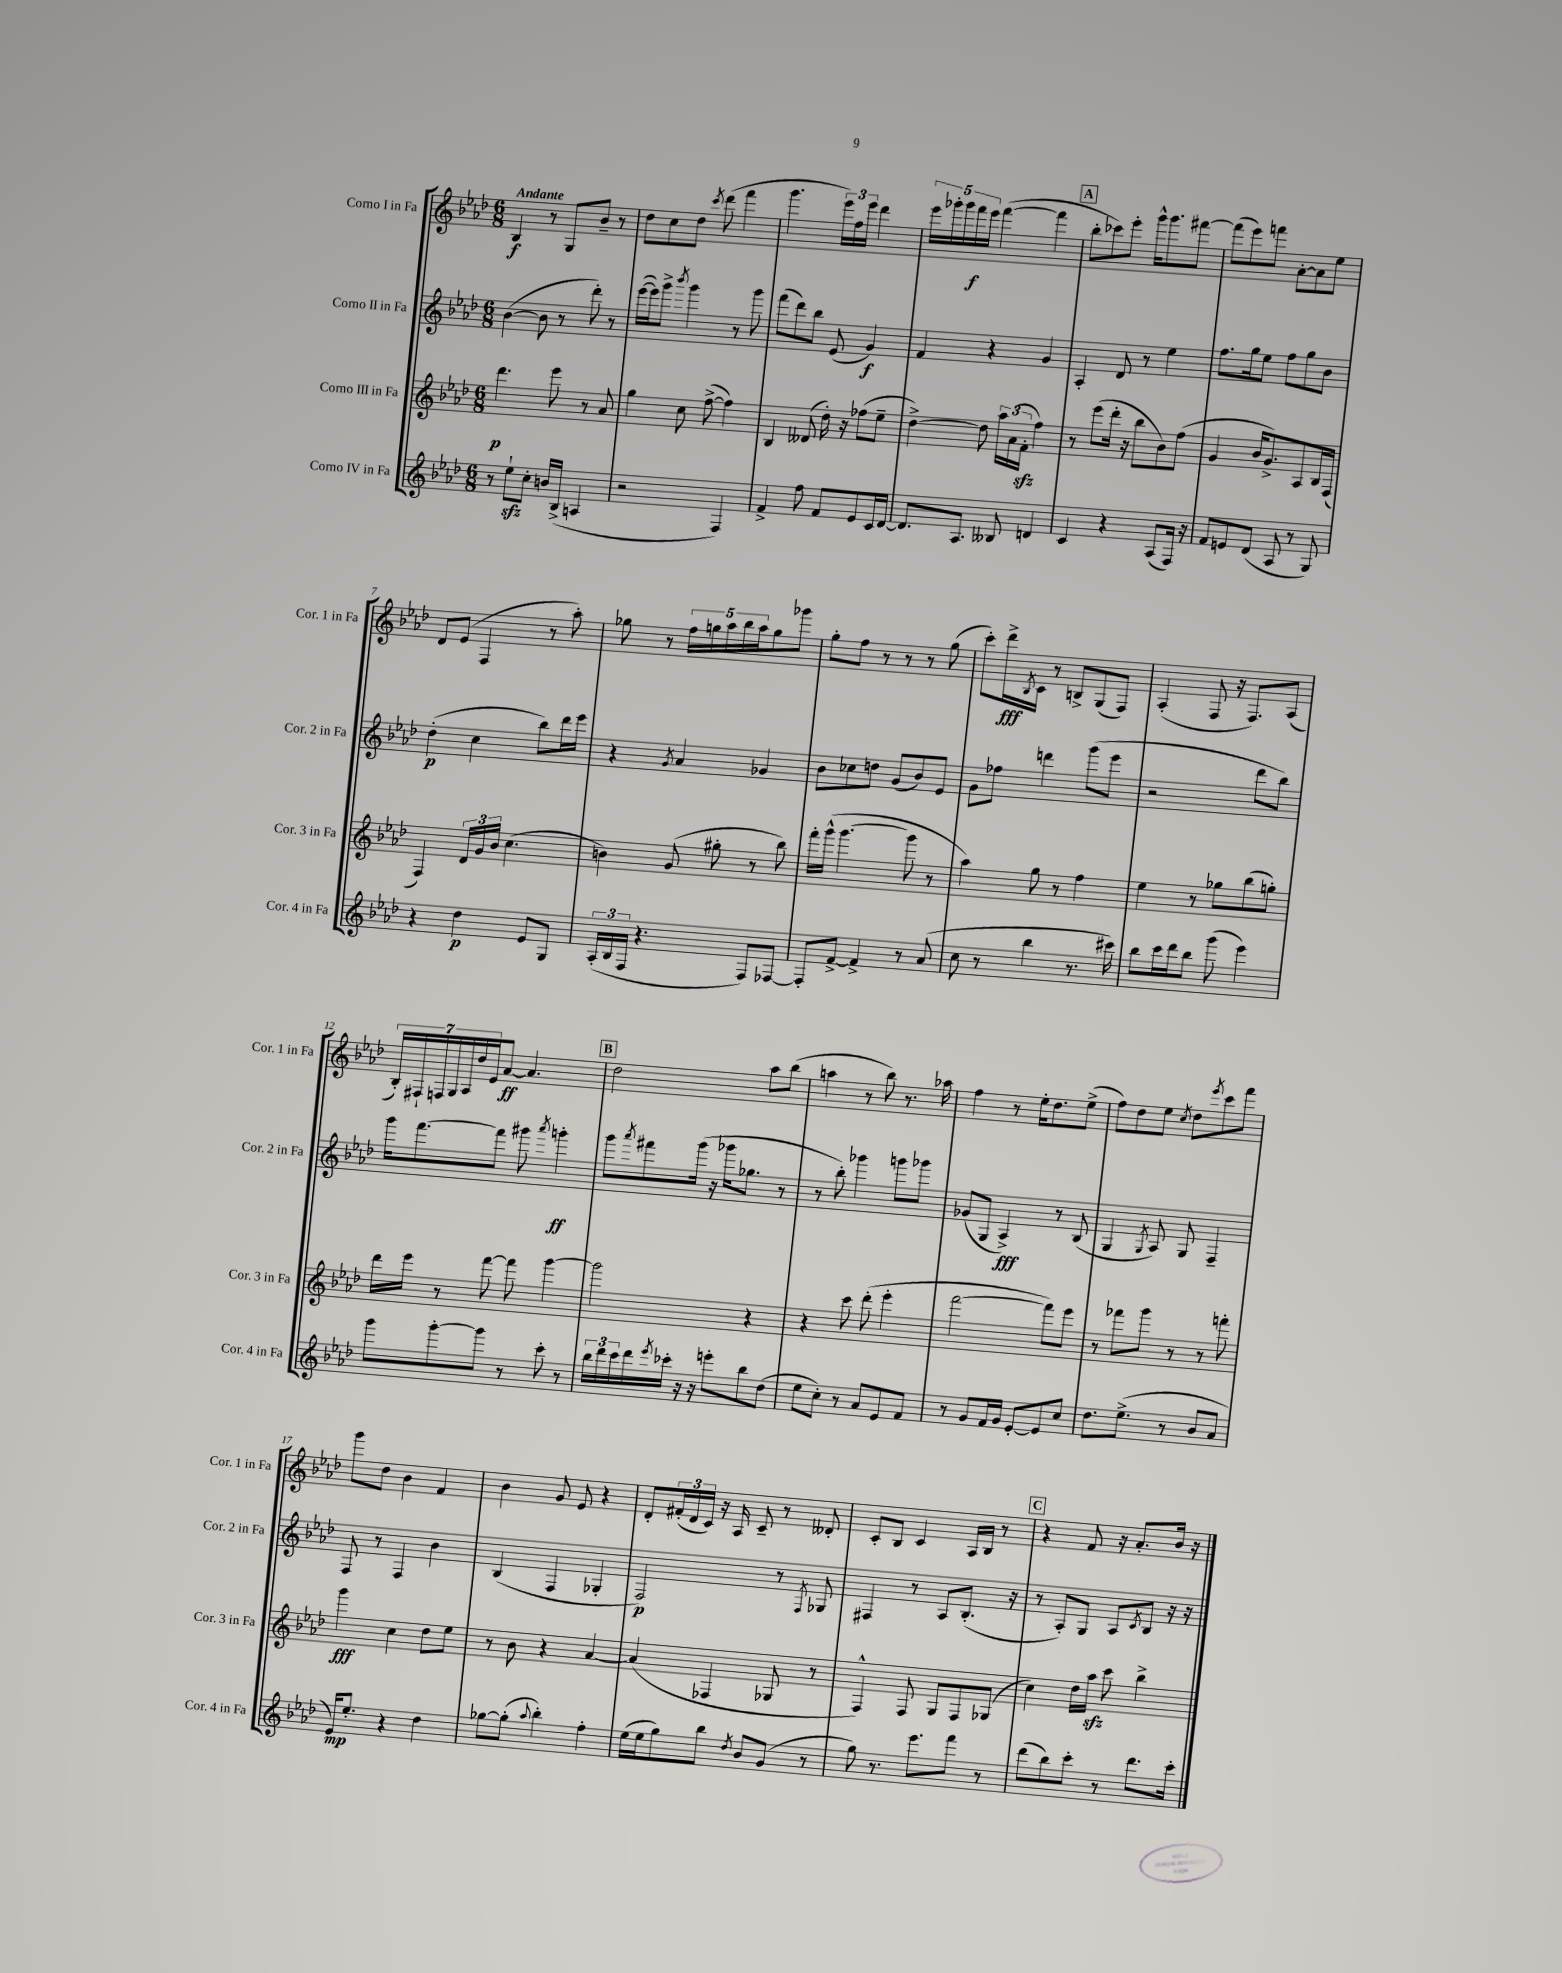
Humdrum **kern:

**kern	**dynam	**kern	**dynam	**kern	**dynam	**kern	**dynam
*part4	*part4	*part3	*part3	*part2	*part2	*part1	*part1
*staff4	*staff4	*staff3	*staff3	*staff2	*staff2	*staff1	*staff1
*I"Corno IV in Fa	*	*I"Corno III in Fa	*	*I"Corno II in Fa	*	*I"Corno I in Fa	*
*I'Cor. 4 in Fa	*	*I'Cor. 3 in Fa	*	*I'Cor. 2 in Fa	*	*I'Cor. 1 in Fa	*
*clefG2	*	*clefG2	*	*clefG2	*	*clefG2	*
*k[b-e-a-d-]	*	*k[b-e-a-d-]	*	*k[b-e-a-d-]	*	*k[b-e-a-d-]	*
*M6/8	*	*M6/8	*	*M6/8	*	*M6/8	*
=1	=1	=1	=1	=1	=1	=1	=1
!	!	!	!	!	!	!LO:TX:a:B:t=Andante	!
8r	.	4.ddd-\	p	([4b-\	.	4B-/	f
8ee-zz`\L	.	.	.	.	.	.	.
8cc'\J	.	.	.	8b-\]	.	8r	.
16bn/LL	.	8eee-\	.	8r	.	8G/L	.
(16B-^/JJ	.	.	.	.	.	.	.
4An/	.	8r	.	8ddd-'\)	.	8b-~/J	.
.	.	8a-/	.	8r	.	8r	.
=2	=2	=2	=2	=2	=2	=2	=2
2r	.	4gg\	.	([16eee-\LL	.	8dd-\L	.
.	.	.	.	16eee-\J])	.	.	.
.	.	.	.	8ggg^\J	.	8cc\	.
.	.	.	.	8qbbb-/	.	.	.
.	.	8cc\	.	4ggg\	.	8dd-\J	.
.	.	.	.	.	.	8qccc/	.
.	.	([8ff^\	.	.	.	(8ddd-\	.
4F/)	.	4ff\])	.	8r	.	4fff\	.
.	.	.	.	8ggg\	.	.	.
=3	=3	=3	=3	=3	=3	=3	=3
4f^/	.	4B-/	.	(8fff\L	.	4.ggg\	.
.	.	.	.	8ddd-\)	.	.	.
8ff\	.	(8d--X/	.	8bb-\J	.	.	.
8f/L	.	16dd-'\)	.	(8e-/	.	24eee-\LL)	.
.	.	.	.	.	.	24ff\	.
.	.	16r	.	.	.	.	.
.	.	.	.	.	.	24eee-\JJ	.
8e-/	.	(8ff-X\L	.	4g/)	f	4ddd-\	.
16c/L	.	8ee-~\J	.	.	.	.	.
[16d-/JJ	.	.	.	.	.	.	.
=4	=4	=4	=4	=4	=4	=4	=4
8.d-/L]	.	[4dd-^\)	.	4f/	.	20eee-\LL	.
.	.	.	.	.	.	20ggg-X'\	.
.	.	.	.	.	.	20ggg-\	.
.	.	.	.	.	.	20fff\	f
8.A-/J	.	.	.	.	.	.	.
.	.	.	.	.	.	20eee-\JJ	.
.	.	8dd-\]	.	4r	.	([4fff\	.
8B--X/	.	24aa-\LL	.	.	.	.	.
.	.	(24a-\	.	.	.	.	.
.	.	24fzz'\JJ	.	.	.	.	.
4dn/	.	4ff\)	.	4g/	.	4fff\]	.
!!LO:REH:place=s1:t=A
=5	=5	=5	=5	=5	=5	=5	=5
4c/	.	8r	.	4A-'/	.	8bb-'\L	.
.	.	(8eee-\L	.	.	.	8ccc-X\)	.
4r	.	16ddd-'\Jk	.	8d-/	.	8eee-'\J	.
.	.	16r	.	.	.	.	.
.	.	8bb-\L	.	8r	.	16ggg^^\KL	.
.	.	.	.	.	.	8.ggg\	.
(8A-/L	.	8b-\)	.	4ee-\	.	.	.
16F/Jk)	.	(8ff\J	.	.	.	[8fff#X\J	.
16r	.	.	.	.	.	.	.
=6	=6	=6	=6	=6	=6	=6	=6
8f/L	.	4g/	.	8.ff\L	.	(8fff#\L]	.
8en/	.	.	.	.	.	8eee-\)	.
.	.	.	.	16gg\k	.	.	.
(8d-/J	.	16b-/KL	.	8ee-\J	.	8fffn\J	.
.	.	8.g^/)	.	.	.	.	.
8A-/	.	.	.	8ff\L	.	[8a-'\L	.
8r	.	8A-/	.	8gg\	.	8a-\]	.
8G/)	.	16B-/L	.	8b-\J	.	8ee-\J	.
.	.	(16F/JJ	.	.	.	.	.
!!LO:LB:g=z
=7	=7	=7	=7	=7	=7	=7	=7
4r	.	4F/)	.	(4dd-'\	p	8d-/L	.
.	.	.	.	.	.	(8e-/J	.
4dd-\	p	24d-/LL	.	4cc\	.	4F/	.
.	.	24g/	.	.	.	.	.
.	.	24b-/JJ	.	.	.	.	.
.	.	(4.cc\	.	.	.	.	.
8e-/L	.	.	.	8bb-\L)	.	8r	.
8G/J	.	.	.	16ddd-\L	.	8aa-'\)	.
.	.	.	.	16eee-\JJ	.	.	.
=8	=8	=8	=8	=8	=8	=8	=8
(24A-'/LL	.	4bn\)	.	4r	.	8gg-X\	.
24B-/	.	.	.	.	.	.	.
24F/JJ	.	.	.	.	.	.	.
4.r	.	.	.	.	.	8r	.
.	.	.	.	8qg/	.	.	.
.	.	(8g/	.	4a-/	.	20ff\LL	.
.	.	.	.	.	.	20ggn\	.
.	.	.	.	.	.	20aa-\	.
.	.	8gg#X'\	.	.	.	.	.
.	.	.	.	.	.	20bb-\	.
.	.	.	.	.	.	20aa-\J	.
8F/L)	.	8r	.	4g-X/	.	8gg\	.
[8F-X/J	.	8bb-\)	.	.	.	8ggg-X\J	.
=9	=9	=9	=9	=9	=9	=9	=9
8F-'/L]	.	16fff'\LL	.	8b-\L	.	8gg'\L	.
.	.	(16ggg^^\JJ	.	.	.	.	.
[8f^/J	.	[4.ggg\	.	8cc-X\	.	8ff\J	.
4f^/]	.	.	.	8ddn\J	.	8r	.
.	.	.	.	(8g/L	.	8r	.
8r	.	8ggg\]	.	8b-/)	.	8r	.
(8a-/	.	8r	.	8e-/J	.	(8gg\	.
=10	=10	=10	=10	=10	=10	=10	=10
8cc\	.	4aa-\)	.	8g\L	.	8ccc'\L)	.
8r	.	.	.	8ff-X\J	.	16ddd-^\L	fff
.	.	.	.	.	.	8qB-/	.
.	.	.	.	.	.	16c\JJ	.
4bb-\	.	8gg\	.	4dddn\	.	8r	.
.	.	8r	.	.	.	8Bn^/L	.
8.r	.	4ff\	.	(8ggg\L	.	(8G/	.
.	.	.	.	8eee-\J	.	8F/J)	.
16ccc#X\)	.	.	.	.	.	.	.
=11	=11	=11	=11	=11	=11	=11	=11
8bb-\L	.	4ee-\	.	2r	.	(4A-'/	.
16ccc\L	.	.	.	.	.	.	.
16ddd-\J	.	.	.	.	.	.	.
8bb-\J	.	8r	.	.	.	8F/	.
(8ggg\	.	8gg-X\L	.	.	.	16r	.
.	.	.	.	.	.	8.F/L)	.
4eee-\)	.	(8bb-\	.	8ddd-\L	.	.	.
.	.	8ggn'\J)	.	8bb-\J)	.	(8A-/J	.
!!LO:LB:g=z
=12	=12	=12	=12	=12	=12	=12	=12
8ggg\L	.	16ddd-\LL	.	16ggg\KL	.	28B-'/LL)	.
.	.	.	.	.	.	28F#X`/	.
.	.	16eee-\JJ	.	[8.fff\	.	.	.
.	.	.	.	.	.	28Fn/	.
.	.	.	.	.	.	28G/	.
[8ggg'\	.	8r	.	.	.	.	.
.	.	.	.	.	.	28A-/	.
.	.	.	.	.	.	28dd-/	.
.	.	.	.	.	.	28e-/J	.
8ggg\J]	.	[8fff\	.	8fff\J]	.	[8a-/J	ff
8r	.	8fff\]	.	8ggg#X\	.	4.a-/]	.
.	.	.	.	8qaaa-/	.	.	.
8ccc'\	.	[4ggg\	.	4gggn'\	ff	.	.
8r	.	.	.	.	.	.	.
!!LO:REH:place=s1:t=B
=13	=13	=13	=13	=13	=13	=13	=13
24bb-\LL	.	2ggg\]	.	8ggg\L	.	2dd-\	.
24ddd-\	.	.	.	.	.	.	.
24ccc\	.	.	.	.	.	.	.
.	.	.	.	8qaaa-/	.	.	.
16ddd-\	.	.	.	8fff#X\	.	.	.
8qeee-/	.	.	.	.	.	.	.
16ccc-X'\JJ	.	.	.	.	.	.	.
16r	.	.	.	(16ggg\Jk	.	.	.
16r	.	.	.	16r	.	.	.
8eeen'\L	.	.	.	16ggg-X\KL	.	.	.
.	.	.	.	8.gg-X\J	.	.	.
8bb-\	.	4r	.	.	.	8aa-\L	.
(8dd-\J	.	.	.	8r	.	(8bb-\J	.
=14	=14	=14	=14	=14	=14	=14	=14
8ee-\L	.	4r	.	8r	.	4aan\	.
8cc'\J)	.	.	.	8bb-'\)	.	.	.
8r	.	8ccc\	.	4ggg-X\	.	8r	.
8a-/L	.	(8ddd-'\	.	.	.	8bb-\)	.
8e-/	.	4eee-'\	.	8gggn\L	.	8.r	.
8f/J	.	.	.	8ggg-X\J	.	.	.
.	.	.	.	.	.	16aa-X\	.
=15	=15	=15	=15	=15	=15	=15	=15
8r	.	[2fff\	.	(8g-X/L	.	4ff\	.
8g/L	.	.	.	8G/J	.	.	.
16f/L	.	.	.	4A-^/)	fff	8r	.
16g/JJ	.	.	.	.	.	.	.
[8e-'/L	.	.	.	.	.	16ee-'\KL	.
.	.	.	.	.	.	8.dd-\	.
8e-/]	.	8fff\L])	.	8r	.	.	.
8cc/J	.	8eee-\J	.	(8B-/	.	(8ee-^\J	.
=16	=16	=16	=16	=16	=16	=16	=16
8.dd-\L	.	8r	.	4G/	.	8ff\L)	.
.	.	8fff-X\L	.	.	.	8dd-\	.
(8.ee-^\J	.	.	.	.	.	.	.
.	.	.	.	8qG/	.	.	.
.	.	8ggg\J	.	8A-/)	.	8ee-\J	.
.	.	.	.	.	.	8qcc/	.
8r	.	8r	.	8G/	.	8dd-\L	.
.	.	.	.	.	.	8qeee-/	.
8b-/L	.	8r	.	4F~/	.	8ccc\	.
8a-/J	.	8fffn'\	.	.	.	8fff\J	.
!!LO:LB:g=z
=17	=17	=17	=17	=17	=17	=17	=17
16e-/KL)	mp	4ggg\	fff	8F/	.	8ggg\L	.
8.ee-'/J	.	.	.	.	.	.	.
.	.	.	.	8r	.	8dd-\J	.
4r	.	4cc\	.	4F/	.	4b-\	.
4dd-\	.	8dd-\L	.	4b-\	.	4f/	.
.	.	8ee-\J	.	.	.	.	.
=18	=18	=18	=18	=18	=18	=18	=18
[8gg-X\L	.	8r	.	(4B-/	.	4b-\	.
(8gg-'\J]	.	8b-\	.	.	.	.	.
8qqaa-/	.	.	.	.	.	.	.
4bb-'\)	.	4r	.	4F/	.	8g/	.
.	.	.	.	.	.	8e-/	.
4ff'\	.	[4a-/	.	4G-X'/	.	4r	.
=19	=19	=19	=19	=19	=19	=19	=19
(16ee-\LL	.	(4a-/]	.	2F/)	p	8d-'/L	.
16ee-\J	.	.	.	.	.	.	.
8gg\)	.	.	.	.	.	(24f#X'/L	.
.	.	.	.	.	.	24d-/	.
.	.	.	.	.	.	24c/JJ)	.
8bb-\J	.	4F-X/	.	.	.	16r	.
.	.	.	.	.	.	16A-/	.
8qdd-/	.	.	.	.	.	.	.
8b-/L	.	.	.	.	.	8c~/	.
(8g/J	.	8G-X/	.	8r	.	8r	.
.	.	.	.	8qF/	.	.	.
8r	.	8r	.	8G-X/	.	8d--X'/	.
=20	=20	=20	=20	=20	=20	=20	=20
8gg\)	.	4F^^/)	.	4F#X/	.	8c'/L	.
8.r	.	.	.	.	.	8B-/J	.
.	.	8F/	.	8r	.	4c/	.
8.eee-\L	.	.	.	.	.	.	.
.	.	8G/L	.	8A-/L	.	.	.
8fff\J	.	8F/	.	(8.B-'/J	.	16A-/LL	.
.	.	.	.	.	.	16B-/JJ	.
8r	.	(8G-X/J	.	.	.	8r	.
.	.	.	.	16r	.	.	.
!!LO:REH:place=s1:t=C
=21	=21	=21	=21	=21	=21	=21	=21
(8ddd-\L	.	4cc\)	.	8r	.	4r	.
8bb-\)	.	.	.	8A-'/L)	.	.	.
8ccc'\J	.	16dd-\LL	.	8G/J	.	8f/	.
.	.	16aa-zz\JJ	.	.	.	.	.
8r	.	8ccc\	.	8A-/L	.	16r	.
.	.	.	.	.	.	8.a-'/L	.
.	.	.	.	8qc/	.	.	.
8.ddd-\L	.	4bb-^\	.	8B-/J	.	.	.
.	.	.	.	16r	.	16b-/Jk	.
16ccc'\Jk	.	.	.	16r	.	16r	.
==	==	==	==	==	==	==	==
*-	*-	*-	*-	*-	*-	*-	*-
